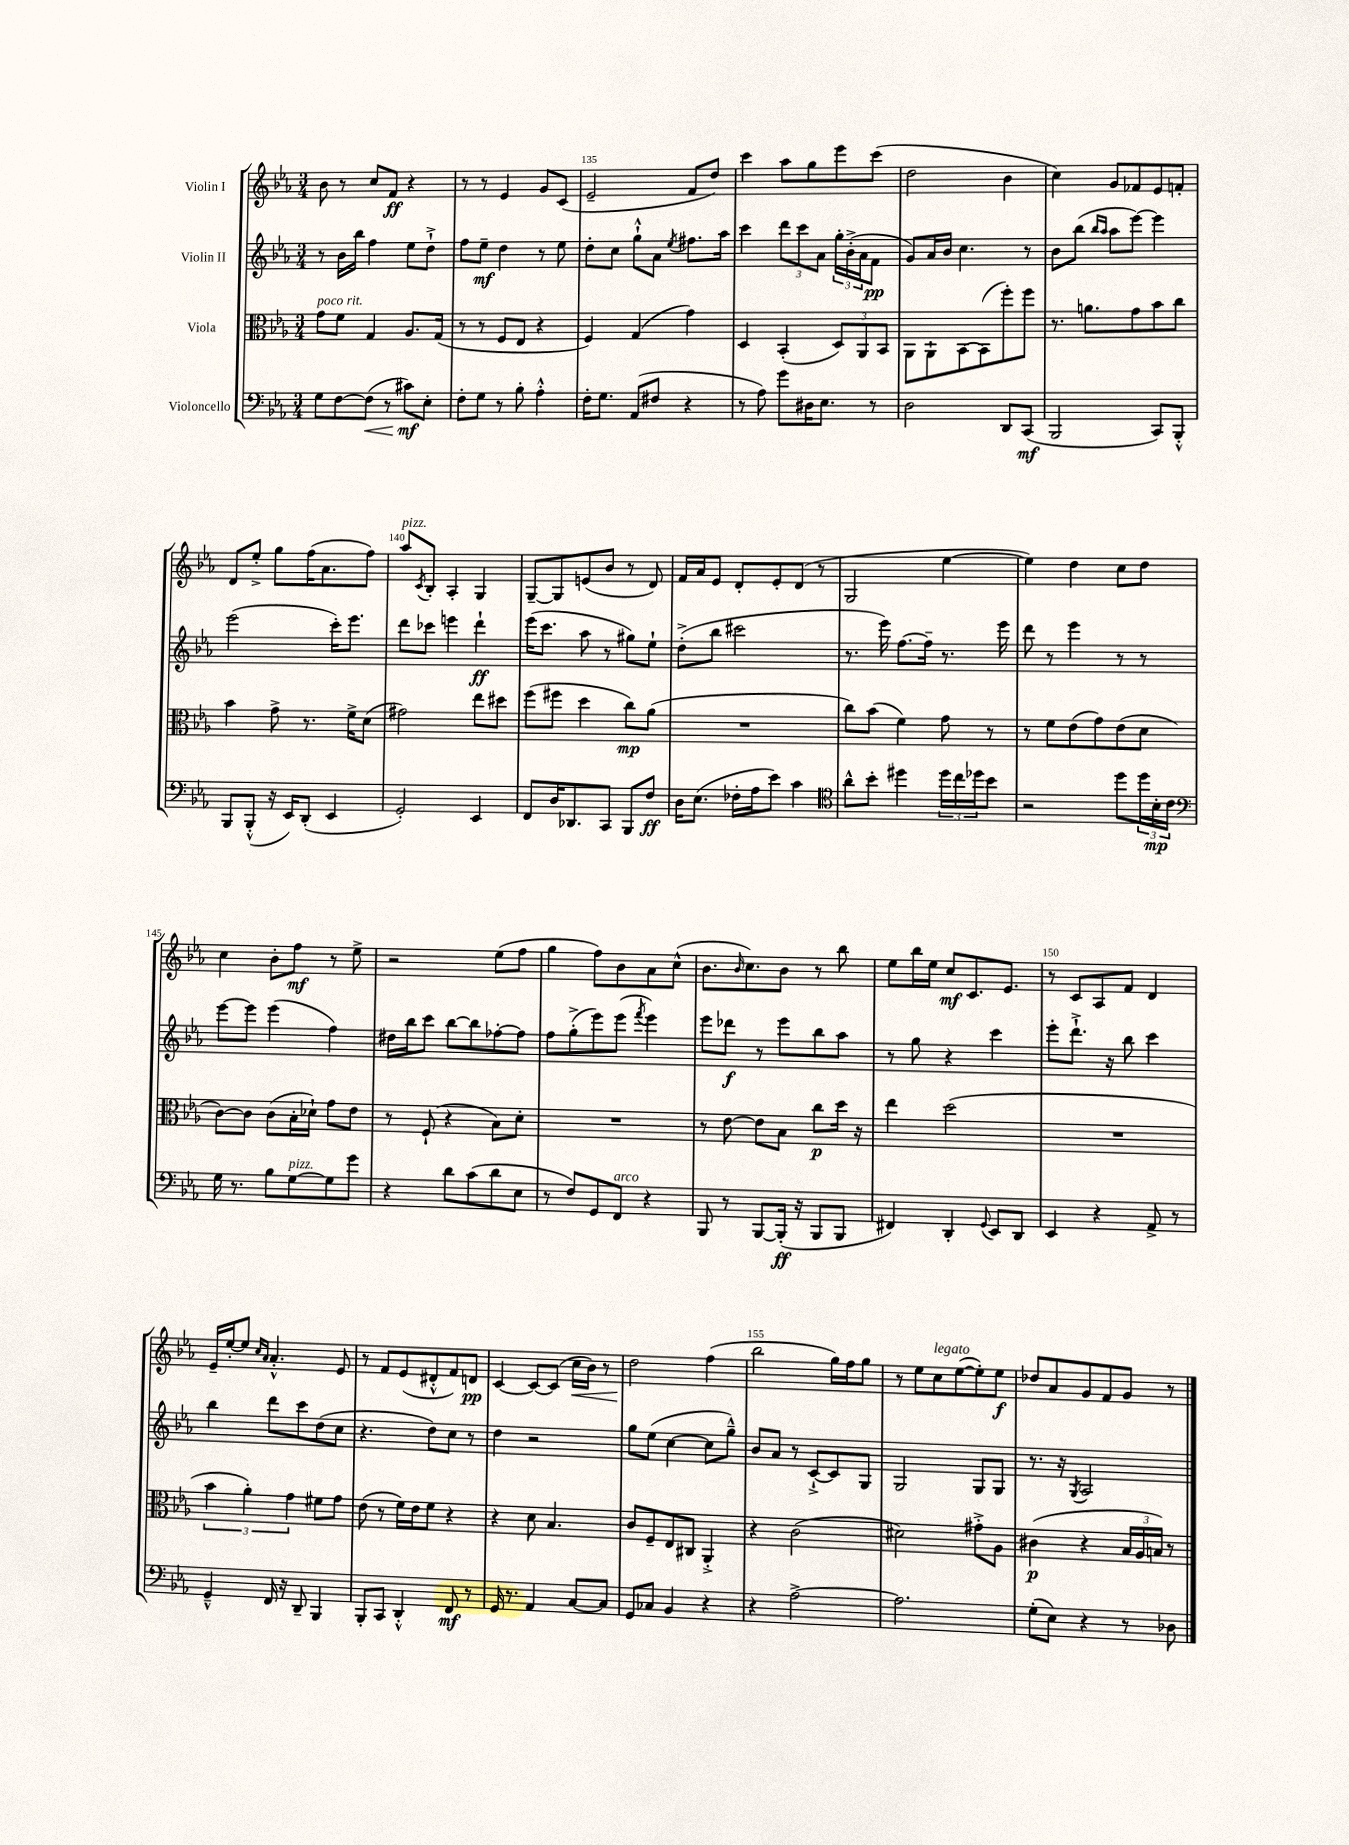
<<
\new StaffGroup <<
\new Staff = "s0" \with { instrumentName = "Violin I" } {
    \clef treble \key ees \major \numericTimeSignature \time 3/4
    bes'8 r8 c''8 f'8\ff r4 |
    r8 r8 ees'4 g'8 c'8( |
    ees'2-- f'8 d''8) |
    c'''4 aes''8 g''8 ees'''8 c'''8( |
    d''2 bes'4 |
    c''4) g'8 fes'8 ees'8 f'8-. |
    d'8 ees''8-.-> g''8 f''16( aes'8. f''8) |
    aes''8^\markup { \italic "pizz." } \acciaccatura { c'8 } bes8-. aes4-. g4 |
    g8~-- g8 e'8( bes'8 r8 d'8) |
    f'16 aes'16 ees'8 d'8-. ees'8-. d'8( r8 |
    g2 ees''4~ |
    ees''4) d''4 c''8 d''8 |
    c''4 bes'8-. f''8\mf r8 ees''8-> |
    r2 ees''8( f''8 |
    g''4 f''8) bes'8 aes'8 c''8-^( |
    bes'8. \grace { bes'16 } c''8.) bes'8 r8 bes''8 |
    ees''8 bes''16 ees''16 c''8\mf c'8. ees'8. |
    r8 c'8 aes8 f'8 d'4 |
    ees'16-- ees''16~-. ees''8 \grace { c''16 aes'16 } aes'4.-.-^ ees'8 |
    r8 f'8 ees'8( dis'8-.-^ f'8) d'8\pp |
    c'4~ c'8~ c'8( c''16\< bes'16) r8 |
    d''2\! f''4( |
    bes''2 g''16) f''16 g''8 |
    r8 ees''8 c''8^\markup { \italic "legato" } ees''8~( ees''8-.) ees''8\f |
    des''8 aes'8 g'8 f'8 g'8 r8 \bar "|." |
}
\new Staff = "s1" \with { instrumentName = "Violin II" } {
    \clef treble \key ees \major \numericTimeSignature \time 3/4
    r8 bes'16 bes''16 f''4 ees''8 d''8-!-> |
    f''8 ees''8--\mf d''4 r8 ees''8 |
    d''8-. c''8 g''8-!-^ aes'8 \acciaccatura { ees''8 } fis''8. aes''16 |
    c'''4 \tuplet 3/2 { d'''8 c'''8 aes'8 } \tuplet 3/2 { g''16-. bes'16-.->( aes'16 } f'8\pp |
    g'8) aes'16 bes'16 c''4. r8 |
    bes'8 bes''8( \grace { bes''16 aes''16 } aes''8 ees'''8~) ees'''4 |
    ees'''2( c'''16-.) ees'''8. |
    d'''8 ces'''8 e'''4 d'''4-!\ff |
    ees'''16( c'''8. aes''8 r8 gis''8) ees''8-! |
    d''8-.->( bes''8 cis'''2 |
    r8. ees'''16) f''8.~ f''16-- r8. ees'''16 |
    d'''8 r8 ees'''4 r8 r8 |
    ees'''8~ ees'''8 ees'''4( f''4) |
    dis''16 bes''16 c'''8 bes''8~ bes''8 fes''8~-. fes''8 |
    f''8 g''8-.->( ees'''8) ees'''8( \acciaccatura { f'''8 } ees'''4) |
    ees'''8 des'''8\f r8 ees'''8 bes''8 aes''8 |
    r8 g''8 r4 c'''4 |
    ees'''8-. d'''8.-!-> r16 bes''8 c'''4 |
    bes''4 d'''8 c'''8 d''8( c''8 |
    r4. d''8) c''8 r8 |
    d''4 r2 |
    g''8 ees''8( c''4~ c''8 g''8---^) |
    bes'8 aes'8 r8 c'8~-!-> c'8 g8 |
    g2 g8 g8 |
    r8. r16 \acciaccatura { g8 } aes2 \bar "|." |
}
\new Staff = "s2" \with { instrumentName = "Viola" } {
    \clef alto \key ees \major \numericTimeSignature \time 3/4
    g'8^\markup { \italic "poco rit." } f'8 g4 aes8. g16( |
    r8 r8 f8 ees8 r4 |
    f4) g4( g'4) |
    d4 bes,4-.( \tuplet 3/2 { d8) aes,8 bes,8 } |
    aes,8 aes,8-! bes,8~ bes,8( f''8-.) f''8 |
    r8. a'8. g'8 bes'8 c''8 |
    bes'4 g'8-> r8. f'16-> d'8( |
    gis'2) ees''8 dis''8 |
    f''8( fis''8 d''4 c''8\mp) aes'8( |
    R2. |
    c''8) bes'8( f'4) g'8 r8 |
    r8 f'8 ees'8( g'8) ees'8( d'8 |
    c'8~) c'8 c'8( bes16-. des'16-!) g'8 ees'8 |
    r8 f8-!( r4 bes8) d'8-. |
    R2. |
    r8 ees'8~ ees'8 bes8 c''8\p d''16 r16 |
    ees''4 d''2( |
    R2. |
    \tuplet 3/2 { bes'4 aes'4-.) g'4 } fis'8 g'8 |
    ees'8( r8 f'16) ees'16 f'8 r4 |
    r4 d'8 bes4. |
    c'8 f8-- ees8 cis8 aes,4-.-> |
    r4 c'2( |
    dis'2) gis'8-.-> aes8 |
    cis'4\p( r4 \tuplet 3/2 { bes16 aes16 b16) } r8 \bar "|." |
}
\new Staff = "s3" \with { instrumentName = "Violoncello" } {
    \clef bass \key ees \major \numericTimeSignature \time 3/4
    g8 f8~ f8\<( r8 cis'8\mf\!) ees8-. |
    f8-. g8 r8 bes8-. aes4-.-^ |
    f16-. g8. aes,8( fis8 r4 |
    r8 aes8) g'8 dis16 ees8. r8 |
    d2 d,8 c,8\mf( |
    bes,,2 c,8) bes,,8-.-^ |
    bes,,8 bes,,8-.-^( r16 ees,16) d,8-.( ees,4 |
    g,2-.) ees,4 |
    f,8 d16 des,8. c,8 bes,,8 f8\ff |
    d16 ees8.( fes16-. aes16 ees'8) c'4 |
    \clef tenor aes'8-^ bes'8-. dis''4 \tuplet 3/2 { dis''16 c''16 des''16 } bes'8 |
    r2 d''8 \tuplet 3/2 { d''16 bes16-.\mp c'16 } |
    \clef bass g16 r8. bes8 g8~^\markup { \italic "pizz." } g8 g'8 |
    r4 d'8 c'8( d'8 ees8 |
    r8 f8) g,8 f,8^\markup { \italic "arco" } r4 |
    bes,,8 r8 bes,,8~ bes,,16-.\ff( r16 bes,,8 bes,,8 |
    fis,4) d,4-. \appoggiatura { g,8 } ees,8 d,8 |
    ees,4 r4 aes,8-> r8 |
    g,4---^ f,16 r16 d,8-- bes,,4 |
    bes,,8-. c,8 d,4-.-^ f,8\mf r8 |
    g,16 r8. aes,4 c8~ c8 |
    g,8 ces8 bes,4 r4 |
    r4 aes2~-> |
    aes2. |
    g8-.( ees8) r4 r8 des8 \bar "|." |
}
>>
>>
\layout { \context { \Score currentBarNumber = #133 \override BarNumber.break-visibility = ##(#f #t #t) barNumberVisibility = #(every-nth-bar-number-visible 5) } }
